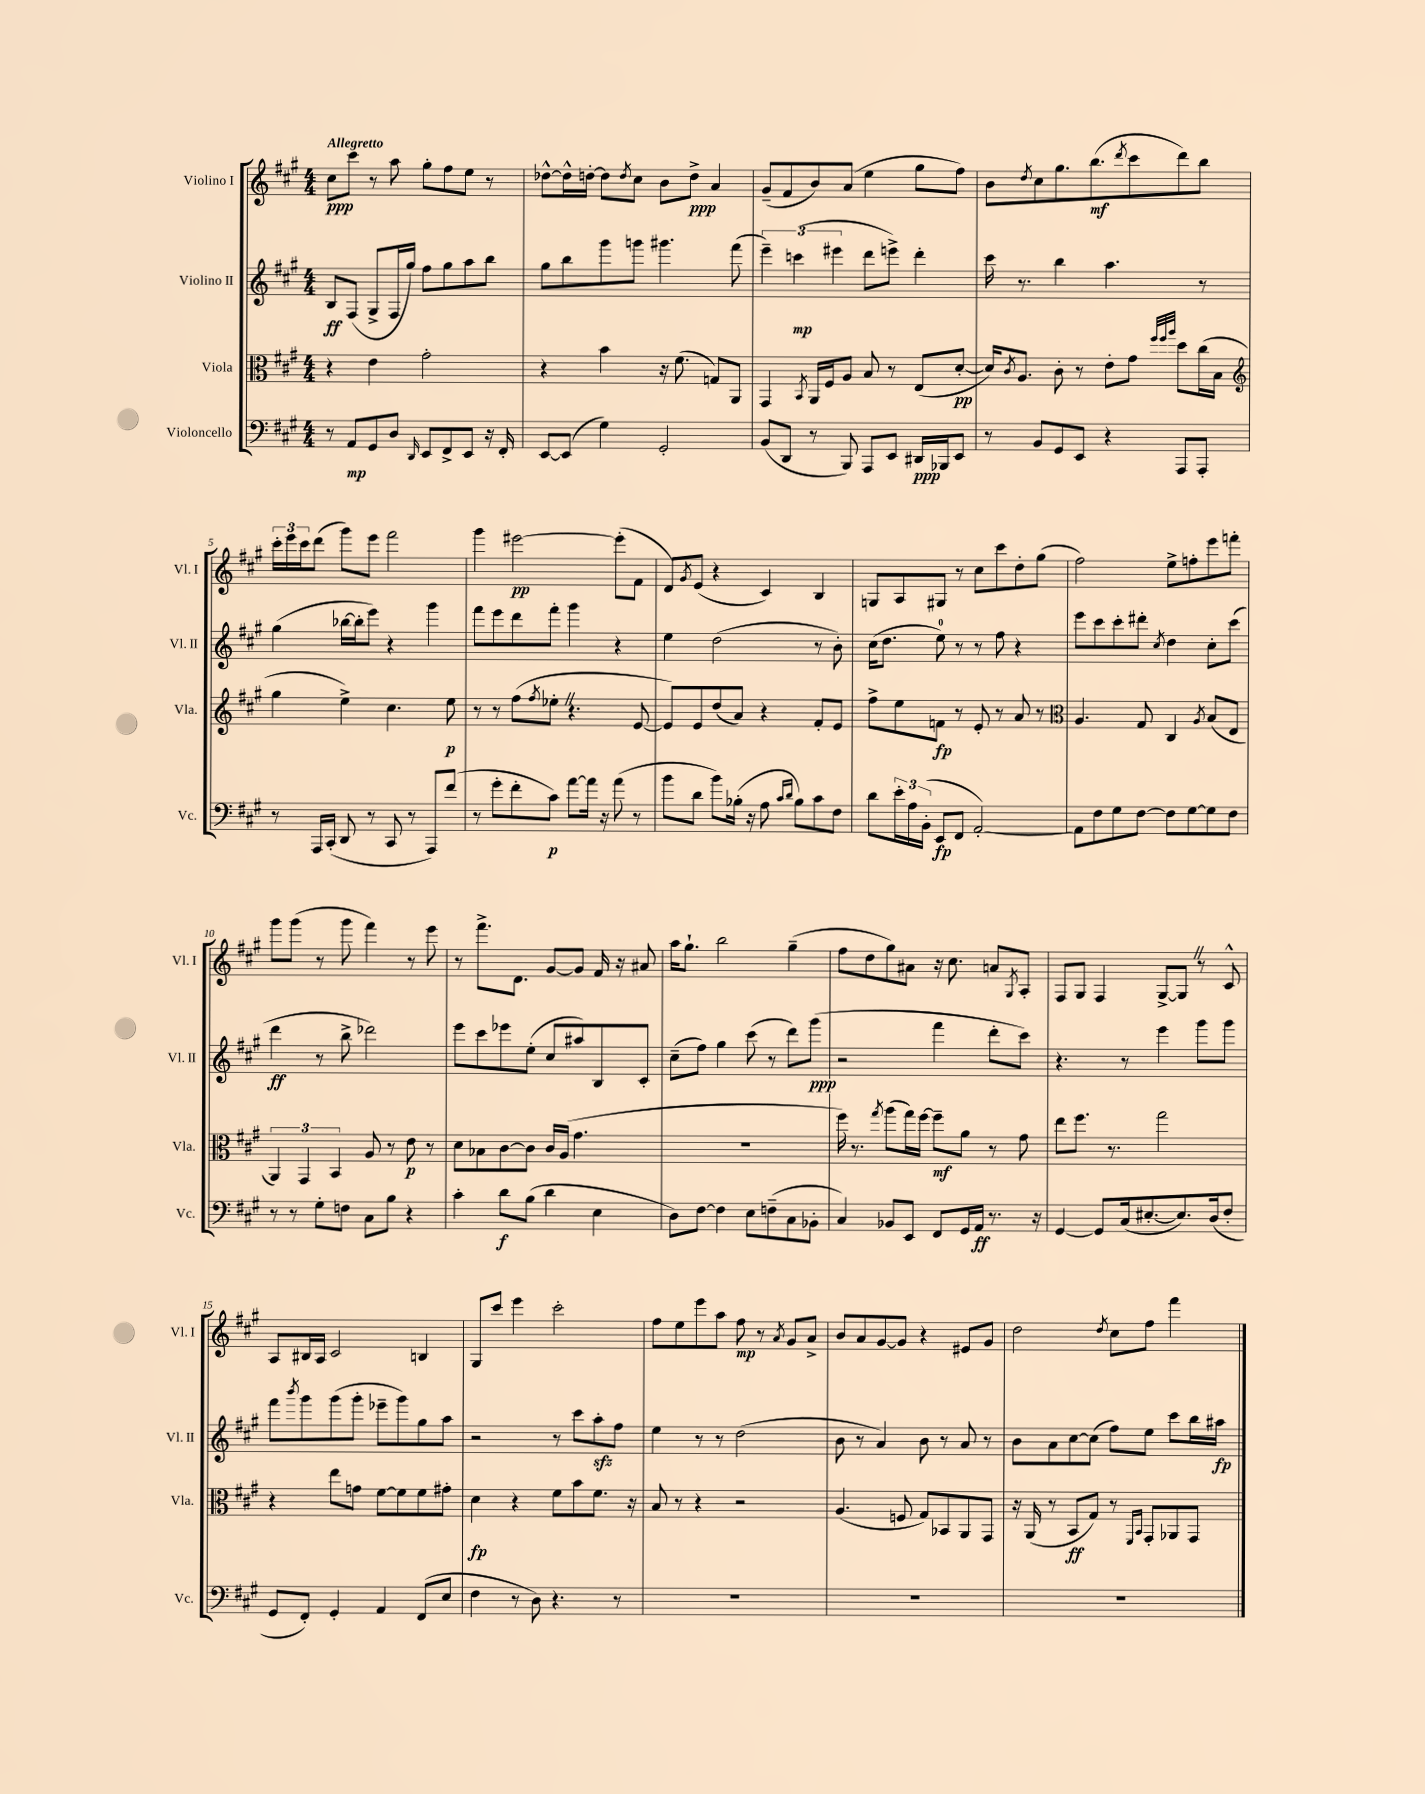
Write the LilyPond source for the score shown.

<<
\new StaffGroup <<
\new Staff = "s0" \with { instrumentName = "Violino I" shortInstrumentName = "Vl. I" } {
    \clef treble \key a \major \numericTimeSignature \time 4/4 \tempo "Allegretto"
    cis''8\ppp cis'''8 r8 a''8 gis''8-. fis''8 e''8 r8 |
    des''8~-^ des''16-^ d''16~-. d''8 \acciaccatura { d''8 } cis''8 b'8 d''8->\ppp a'4 |
    gis'8--( fis'8 b'8) a'8( e''4 gis''8 fis''8) |
    b'8 \acciaccatura { d''8 } cis''8 gis''8. b''8.\mf( \acciaccatura { d'''8 } cis'''8 d'''8) b''8 |
    \tuplet 3/2 { cis'''16-. e'''16 cis'''16 } d'''8( gis'''8) e'''8 fis'''2 |
    gis'''4 eis'''2~\pp eis'''8-.( fis'8 |
    d'8) \acciaccatura { gis'8 } e'8( r4 cis'4) b4 |
    g8 a8 gis8 r8 cis''8 cis'''8 d''8-. gis''8( |
    fis''2) e''8-> f''8-. e'''8 f'''8-. |
    gis'''8 gis'''8( r8 gis'''8 fis'''4) r8 e'''8 |
    r8 fis'''8.-> d'8. gis'8~ gis'8 fis'16 r16 ais'8 |
    a''16 gis''8.-! b''2 gis''4--( |
    fis''8 d''8 gis''8) ais'8 r16 cis''8. a'8 \acciaccatura { gis8 } a8-. |
    fis8 gis8 fis4 gis8~-> gis8 \once \override BreathingSign.text = \markup { \musicglyph "scripts.caesura.straight" } \breathe r8 cis'8-^ |
    a8 bis16 a16 cis'2 b4 |
    gis8 cis'''8 e'''4 cis'''2-. |
    fis''8 e''8 e'''8 a''8 fis''8\mp r8 \acciaccatura { a'8 } gis'8 a'8-> |
    b'8 a'8 gis'8~ gis'8 r4 eis'8 gis'8 |
    d''2 \acciaccatura { d''8 } cis''8 fis''8 fis'''4 \bar "|." |
}
\new Staff = "s1" \with { instrumentName = "Violino II" shortInstrumentName = "Vl. II" } {
    \clef treble \key a \major \numericTimeSignature \time 4/4
    b8\ff fis8( gis8-> fis16 gis''16) fis''8 gis''8 a''8 b''8 |
    gis''8 b''8 gis'''8 g'''8 gis'''4. fis'''8( |
    \tuplet 3/2 { e'''4--) c'''4\mp( eis'''4 } d'''8 e'''8->) d'''4-. |
    cis'''16 r8. b''4 a''4. r8 |
    gis''4( bes''16~ bes''16-. e'''8) r4 gis'''4 |
    fis'''8 e'''8 d'''8 fis'''8-. gis'''4 r4 |
    e''4 d''2( r8 b'8-.) |
    cis''16( d''8. e''8-0) r8 r8 fis''8 r4 |
    e'''8 cis'''8 cis'''8-. dis'''8-. \acciaccatura { cis''8 } d''4 cis''8-. cis'''8( |
    d'''4\ff r8 b''8-> des'''2) |
    e'''8 cis'''8 ees'''8 e''8-.( cis''8 ais''8) b8 cis'8-. |
    cis''8--( fis''8) gis''4 cis'''8( r8 d'''8) gis'''8\ppp( |
    r2 fis'''4 d'''8-. cis'''8) |
    r4. r8 e'''4 gis'''8 gis'''8 |
    fis'''8 \acciaccatura { b'''8 } gis'''8 gis'''8( gis'''8-. ees'''8-- gis'''8) gis''8 a''8 |
    r2 r8 cis'''8 a''8-.\sfz fis''8 |
    e''4 r8 r8 d''2( |
    b'8 r8 a'4) b'8 r8 a'8 r8 |
    b'8 a'8 cis''8~ cis''8( fis''8) e''8 cis'''8 b''16 ais''16\fp \bar "|." |
}
\new Staff = "s2" \with { instrumentName = "Viola" shortInstrumentName = "Vla." } {
    \clef alto \key a \major \numericTimeSignature \time 4/4
    r4 e'4 gis'2-. |
    r4 b'4 r16 fis'8.( g8) a,8 |
    gis,4 \acciaccatura { b,8 } a,16 fis16 a8 b8 r8 e8( d'8~-.\pp |
    d'16) \acciaccatura { cis'8 } a8. cis'8-. r8 e'8-. gis'8 \grace { fis''32 fis''32 a''32 } d''8 cis''16( b16 |
    \clef treble gis''4 e''4->) cis''4. e''8\p |
    r8 r8 fis''8( \acciaccatura { fis''8 } ees''8-. \once \override BreathingSign.text = \markup { \musicglyph "scripts.caesura.straight" } \breathe r4. e'8~ |
    e'8) e'8 d''8( a'8) r4 fis'8-. e'8 |
    fis''8-> e''8 f'8\fp r8 e'8-. r8 a'8 r8 |
    \clef alto a4. gis8 cis4 \acciaccatura { a8 } b8( e8 |
    \tuplet 3/2 { a,4) gis,4 b,4 } a8 r8 e'8\p r8 |
    d'8 bes8 cis'8~ cis'8 cis'16 a16( gis'4. |
    R1 |
    fis''16) r8. \acciaccatura { gis''8 } a''8( gis''16) fis''16~ fis''8--\mf a'8 r8 gis'8 |
    e''8 fis''8. r8. gis''2 |
    r4 e''8 g'8 fis'8~ fis'8 fis'8 gis'8-. |
    d'4\fp r4 fis'8 b'8 fis'8. r16 |
    b8 r8 r4 r2 |
    a4.( f8 gis8) bes,8 a,8 gis,8 |
    r16 a,16( r8 b,8\ff gis8) r8 \grace { fis,16 b,16 } gis,8-. aes,8 gis,8 \bar "|." |
}
\new Staff = "s3" \with { instrumentName = "Violoncello" shortInstrumentName = "Vc." } {
    \clef bass \key a \major \numericTimeSignature \time 4/4
    r8 a,8\mp gis,8 d8 \grace { d,16 } e,8 fis,8-> e,8 r16 fis,16-. |
    e,8~ e,8( gis4) gis,2-. |
    b,8( d,8 r8 b,,8) a,,8 e,8 dis,16\ppp bes,,16 e,8 |
    r8 b,8 gis,8 e,8 r4 a,,8 a,,8-. |
    r8 a,,16 cis,16-.( d,8 r8 cis,8 r8 a,,8) fis'8( |
    r8 gis'8-. fis'8-. cis'8\p) a'8~ a'16 r16 a'8( r8 |
    b'8 d'8 b'8) bes16-.( r16 a8 \grace { cis'16 d'16 } bes8) cis'8 fis8 |
    d'8 \tuplet 3/2 { e'16-. a16 b,16-.( } e,8\fp fis,8 a,2~-.) |
    a,8 fis8 gis8 fis8~ fis8 gis8~ gis8 fis8 |
    r8 r8 gis8-. f8 cis8 b8 r4 |
    cis'4-. d'8\f b8( d'4 e4 |
    d8) fis8~ fis4 e8 f8--( cis8 bes,8-. |
    cis4) bes,8 e,8 fis,8 gis,16 a,16\ff r8. r16 |
    gis,4~ gis,8 cis16( eis8.~-. eis8.) d16( fis8-. |
    gis,8 fis,8-.) gis,4-. a,4 fis,8( e8 |
    fis4 r8 d8) r4. r8 |
    R1 |
    R1 |
    R1 \bar "|." |
}
>>
>>
